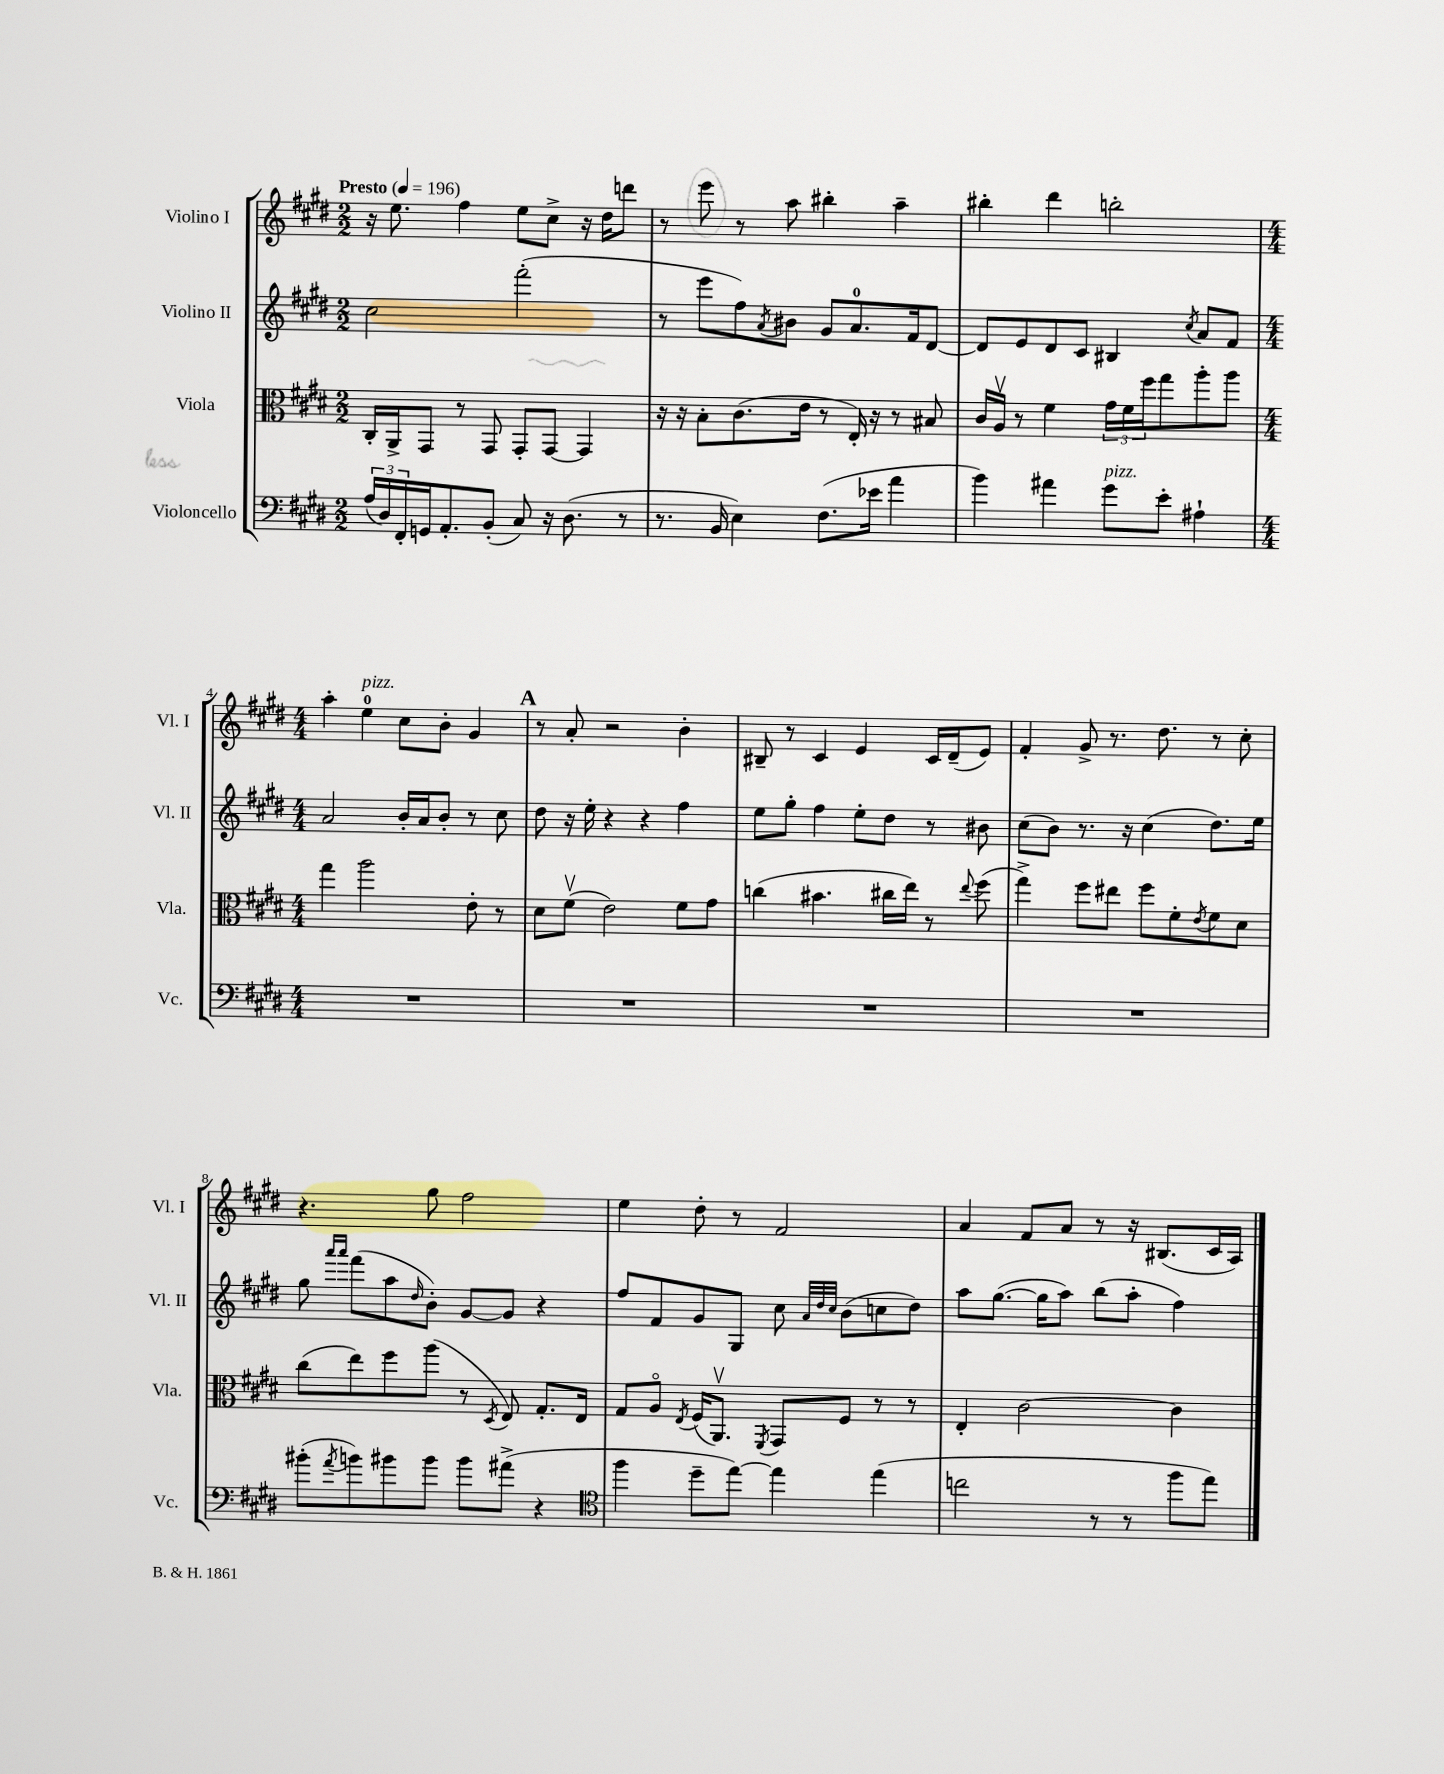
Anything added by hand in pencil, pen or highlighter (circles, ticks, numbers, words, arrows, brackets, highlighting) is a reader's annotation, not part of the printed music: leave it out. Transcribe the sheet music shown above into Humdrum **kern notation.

**kern	**kern	**kern	**kern
*part4	*part3	*part2	*part1
*staff4	*staff3	*staff2	*staff1
*I"Violoncello	*I"Viola	*I"Violino II	*I"Violino I
*I'Vc.	*I'Vla.	*I'Vl. II	*I'Vl. I
*clefF4	*clefC3	*clefG2	*clefG2
*k[f#c#g#d#]	*k[f#c#g#d#]	*k[f#c#g#d#]	*k[f#c#g#d#]
*M2/2	*M2/2	*M2/2	*M2/2
*MM196	*MM196	*MM196	*MM196
=1	=1	=1	=1
!	!	!	!LO:TX:a:B:t=Presto
(24A/LL	16C#'/LL	2cc#\	16r
24D#/)	.	.	.
.	16AA^/J	.	8.ee\
24FF#'/	.	.	.
16GGn/J	8GG#/J	.	.
8.AA'/	.	.	.
.	8r	.	4ff#\
(8BB'/J	8GG#/	.	.
8C#/)	8GG#'/L	(2fff#'\	8ee\L
16r	[8GG#/J	.	8cc#^\J
(8.D#\	.	.	.
.	4GG#/]	.	16r
.	.	.	16dd#\KL
8r	.	.	8dddn\J
=2	=2	=2	=2
8.r	16r	8r	8r
.	16r	.	.
.	8B'\L	8eee\L	8eee\
16BB/	.	.	.
4E\)	(8.c#\	8ff#\)	8r
.	.	8qa/	.
.	.	8b#X\J	8aa\
.	16e\Jk	.	.
(8.F#\L	8r	8g#/L	4bb#X'\
.	16E'/)	8.a/	.
16e-X\Jk	16r	.	.
4a\	8r	.	4aa~\
.	.	16f#/k	.
.	8B#X/	[8d#/J	.
=3	=3	=3	=3
4b\)	16c#/LL	8d#/L]	4bb#X'\
.	16Av/JJ	.	.
.	8r	8e/	.
4a#X\	4f#\	8d#/	4ddd#\
.	.	8c#/J	.
!LO:TX:a:i:t=pizz.	!	!	!
8g#\L	24g#\LL	4B#X/	2bbn'\
.	24f#\	.	.
.	24ff#\J	.	.
8e'\J	8gg#\	.	.
.	.	8qcc#/	.
4A#X`\	8aa'\	8a/L	.
.	8aa\J	8f#/J	.
!!LO:LB:g=z
=4	=4	=4	=4
*M4/4	*M4/4	*M4/4	*M4/4
1r	4gg#\	2a/	4aa'\
!	!	!	!LO:TX:a:i:t=pizz.
.	2aa\	.	4ee\
.	.	16b'/LL	8cc#\L
.	.	16a/J	.
.	.	8b'/J	8b'\J
.	8e'\	8r	4g#/
.	8r	8cc#\	.
!!LO:REH:place=s1:t=A
=5	=5	=5	=5
1r	8d#\L	8dd#\	8r
.	(8f#v\J	16r	8a'/
.	.	16ee'\	.
.	2e\)	4r	2r
.	.	4r	.
.	8f#\L	4ff#\	4b'\
.	8g#\J	.	.
=6	=6	=6	=6
1r	(4ccn\	8ee\L	8B#X~/
.	.	8gg#'\J	8r
.	4.b#X\	4ff#\	4c#/
.	.	8ee'\L	4e/
.	16cc#X\LL	8dd#\J	.
.	16ee\JJ)	.	.
.	8r	8r	16c#/LL
.	.	.	(16d#~/J
.	8qqee/	.	.
.	(8ff#\	8b#X\	8e/J)
=7	=7	=7	=7
1r	4gg#^\)	(8cc#\L	4f#'/
.	.	8b\J)	.
.	8ff#\L	8.r	8g#^/
.	8ee#X\J	.	8.r
.	.	16r	.
.	8ff#\L	(4cc#\	.
.	.	.	8.dd#\
.	8f#'\	.	.
.	8qe/	.	.
.	8f#\	8.dd#\L)	8r
.	8d#\J	.	8cc#'\
.	.	16ee\Jk	.
!!LO:LB:g=z
=8	=8	=8	=8
(8b#X'\L	(8cc#\L	8gg#\	4.r
.	.	16qqaaa/LL	.
8qa/	.	16qqaaa/JJ	.
8bn\)	8ee\)	(8fff#\L	.
8b#X\	8ff#\	8aa\	.
.	.	16qqdd#/	.
8b#\J	(8aa\J	8b'\J)	8gg#\
8b#\L	8r	[8g#/L	2ff#\
.	8qD#/	.	.
(8a#X^\J	8E/)	8g#/J]	.
4r	8.G#'/L	4r	.
.	16E/Jk	.	.
=9	=9	=9	=9
*clefC4	*	*	*
4ff#\	8G#/L	8ff#/L	4ee\
.	8A/J	8f#/	.
.	8qE/	.	.
8dd#~\L	(16F#/KL	8g#/	8dd#'\
.	8.AAv/J)	.	.
[8ee\J)	.	8G#/J	8r
.	8qFF#/	.	.
4ee\]	8GG#/L	8cc#\	2f#/
.	.	32qqa/LLL	.
.	.	32qqdd#/	.
.	.	32qqcc#/JJJ	.
.	8F#/J	(8b\L	.
(4ee\	8r	8ccn\	.
.	8r	8dd#\J)	.
=10	=10	=10	=10
2ccn\	4E'/	8aa\L	4a/
.	.	([8.gg#\J	.
.	[2c#\	.	8f#/L
.	.	16gg#\KL]	.
.	.	8aa\J)	8a/J
8r	.	(8bb\L	8r
8r	.	8aa'\J	16r
.	.	.	(8.B#X/L
8ff#\L	4c#\]	4ff#\)	.
8ee\J)	.	.	16c#/L
.	.	.	16A/JJ)
==	==	==	==
*-	*-	*-	*-
